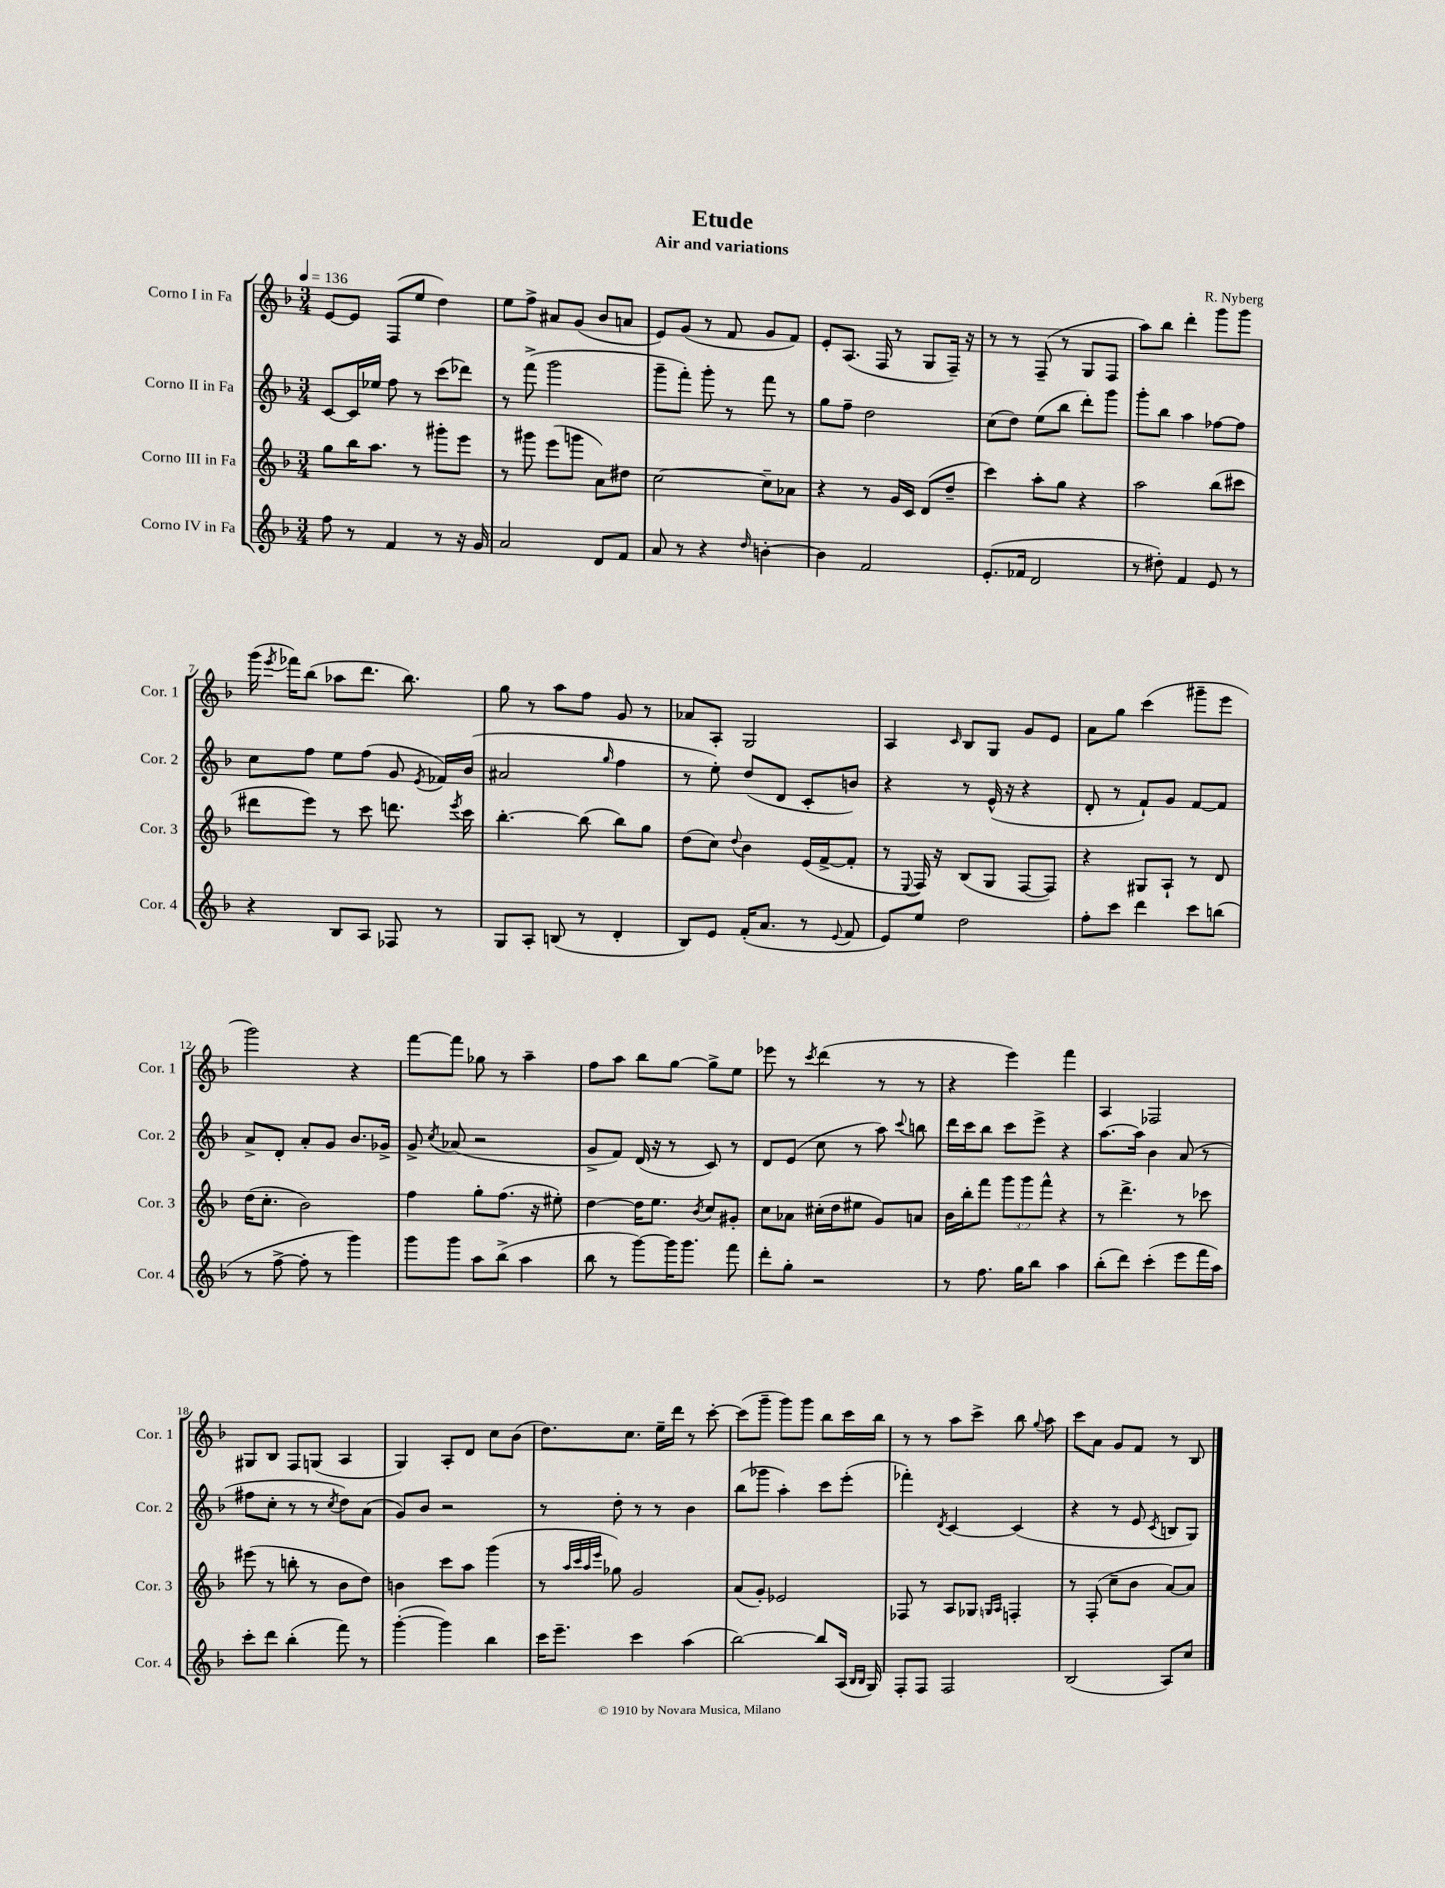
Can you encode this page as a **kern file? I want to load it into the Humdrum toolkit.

**kern	**kern	**kern	**kern
*part4	*part3	*part2	*part1
*staff4	*staff3	*staff2	*staff1
*I"Corno IV in Fa	*I"Corno III in Fa	*I"Corno II in Fa	*I"Corno I in Fa
*I'Cor. 4	*I'Cor. 3	*I'Cor. 2	*I'Cor. 1
*clefG2	*clefG2	*clefG2	*clefG2
*k[b-]	*k[b-]	*k[b-]	*k[b-]
*M3/4	*M3/4	*M3/4	*M3/4
*MM136	*MM136	*MM136	*MM136
=1	=1	=1	=1
8ff\	8gg\L	[8c/L	[8e/L
8r	16bb-\K	16c/L]	8e/J]
.	8.aa\J	16ee-X/JJ	.
4f/	.	8ff\	(8F/L
.	8r	8r	8ee/J
8r	8ggg#X'\L	(8ccc\L	4dd\)
16r	8eee\J	8ddd-X\J)	.
16g/	.	.	.
=2	=2	=2	=2
2a/	8r	8r	8ee\L
.	8ggg#X\	(8fff^\	8ff^\J
.	(8eee\L	2ggg\	8a#X/L
.	8gggn\J	.	(8g/J
8d/L	8a\L)	.	8b-/L
8f/J	8dd#X\J	.	8an/J
=3	=3	=3	=3
8a/	[2cc\	8ggg~\L	8e/L)
8r	.	8fff'\J)	(8g/J
4r	.	8ggg'\	8r
.	.	8r	8f/
16qqdd/	.	.	.
[4bn'\	8cc~\L]	8fff\	8g/L
.	8a-X\J	8r	8f/J)
=4	=4	=4	=4
4b\]	4r	8gg\L	8e'/L
.	.	8ff~\J	(8.A/J
2f/	8r	2dd\	.
.	.	.	16F/
.	16g/LL	.	8r
.	16c/JJ	.	.
.	(8d/L	.	8G/L
.	8dd~/J	.	16F~/Jk)
.	.	.	16r
=5	=5	=5	=5
(8.e'/L	4ccc\)	(8cc\L	8r
.	.	8dd\J)	8r
16f-X/Jk	.	.	.
2d/	8aa'\L	(8ee\L	(8F~/
.	8gg\J	8bb-\J	8r
.	4r	8ddd'\L)	8G/L
.	.	8ggg\J	8F/J
=6	=6	=6	=6
8r	2aa\	8ggg'\L	8aa\L)
8dd#X'\)	.	8bb-\J	8bb-\J
4f/	.	4aa\	4ddd'\
8e/	(8bb-\L	[8ff-X\L	8ggg\L
8r	8ccc#X\J	8ff-\J]	8ggg\J
!!LO:LB:g=z
=7	=7	=7	=7
4r	8ddd#X\L	8cc\L	(16ggg\
.	.	.	8qeee/
.	.	.	16fff-X\KL)
.	8eee\J)	8ff\J	(8bb-\J
8B-/L	8r	8ee\L	8aa-X\L
8A/J	8ccc\	(8ff\J	8.ddd\J
8F-X/	8.dddn\	8g/	.
.	.	.	8.bb-\)
.	.	8qe/	.
8r	.	16f-X/LL)	.
.	8qeee/	.	.
.	16ccc\	(16b-/JJ	.
=8	=8	=8	=8
8G/L	[4.bb-'\	2a#X/	8gg\
8A'/J	.	.	8r
(8Bn/	.	.	8aa\L
8r	(8bb-\]	.	8ff\J
.	.	16qqgg/	.
4d'/	8bb-\L)	4ff\	8g/
.	8gg\J	.	8r
=9	=9	=9	=9
8B-/L)	(8dd\L	8r	8a-X/L
8e/J	8cc\J)	8ee'\)	8A'/J
.	8qqdd/	.	.
(16f'/KL	4b-\	(8dd/L	2G/
8.a/J	.	.	.
.	.	8d/J	.
8r	(16e/LL	8c'/L	.
.	[16f^/J	.	.
8qqe/	.	.	.
8f/	8f'/J]	8bn/J)	.
=10	=10	=10	=10
8e/L)	8r	4r	4A/
.	8qqE/	.	.
8ee/J	16F/)	.	.
.	16r	.	.
.	.	.	16qqc/
2dd\	(8B-/L	8r	8B-/L
.	8G/J	(16e^^/	8G/J
.	.	16r	.
.	[8F/L	4r	8g/L
.	8F/J])	.	8e/J
=11	=11	=11	=11
8ff'\L	4r	8d'/	8a\L
8ccc\J	.	8r	8gg\J
4ddd\	8G#X/L	8f`/L)	(4ccc\
.	8A`/J	8g/J	.
8ccc\L	8r	[8f/L	8ggg#X~\L
(8bbn\J	8d/	8f/J]	8eee\J
!!LO:LB:g=z
=12	=12	=12	=12
8r	(16dd\KL	8a^/L	2ggg\)
.	8.cc'\J	.	.
[8ff^\	.	8d'/J	.
8ff'\]	2b-\)	8a'/L	.
8r	.	8g/J	.
4ggg\)	.	8.b-/L	4r
.	.	16g-X^/Jk	.
=13	=13	=13	=13
8ggg\L	4ff\	8g^/	[8fff\L
.	.	8qcc/	.
8ggg\J	.	(8a-X/	8fff\J]
8aa\L	8gg'\L	2r	8gg-X\
(8bb-^\J	(8.ff\J	.	8r
4aa\	.	.	4aa~\
.	16r	.	.
.	8ee#X'\)	.	.
=14	=14	=14	=14
8bb-\	[4dd\	8g^/L	8ff\L
8r	.	8f/J)	8aa\J
[8ggg\L)	16dd\KL]	(16d/	8bb-\L
.	8.ee\J	16r	.
16ggg\K]	.	8r	[8gg\J
8.ggg\J	.	.	.
.	8qb-/	.	.
.	8cc/L	8c/)	8gg^\L]
8fff\	8g#X'/J	8r	8ee\J
=15	=15	=15	=15
8ddd'\L	8cc\L	8d/L	8eee-X\
8gg'\J	8a-X\J	(8e/J	8r
.	.	.	8qccc/
2r	(16cc#X'\LL	8cc\	(4ddd\
.	16dd\J	.	.
.	8ee#X\J	8r	.
.	8g/L)	8aa\)	8r
.	.	8qqccc/	.
.	8an/J	8bbn\	8r
=16	=16	=16	=16
8r	16b-\LL	16ddd\LL	4r
.	16bb-'\J	16ccc\J	.
8.ff\	8fff\J	8bb-\J	.
.	12ggg\L	8ccc\L	4eee\)
16gg\KL	.	.	.
.	12ggg\	.	.
8bb-\J	.	8eee^\J	.
.	12fff^^\J	.	.
4aa\	4r	4r	4fff\
=17	=17	=17	=17
(8bb-'\L	8r	[8.aa\L	4A/
8ddd\J)	4.ddd^\	.	.
.	.	16aa\Jk]	.
(4ccc'\	.	4b-\	2F-X/
8eee\L	8r	(8a/	.
16fff\L	8ccc-X\	8r	.
16aa\JJ)	.	.	.
!!LO:LB:g=z
=18	=18	=18	=18
8ccc'\L	(8eee#X\	8ff#X\L	8G#X/L
8ddd\J	8r	8cc'\J	8B-/J
(4bb-'\	8bbn'\	8r	8F/L
.	8r	8r	(8Gn/J
.	.	8qcc/	.
8fff\)	8b-\L	8dd\L)	4A/
8r	8dd\J)	(8a\J	.
=19	=19	=19	=19
([4ggg'\	4bn\	8g/L)	4G/)
.	.	8b-/J	.
4ggg\])	8ccc\L	2r	8A'/L
.	8aa\J	.	8d/J
4bb-\	(4ggg\	.	8cc\L
.	.	.	(8b-\J
=20	=20	=20	=20
16ccc\KL	8r	8r	8.dd\L)
8.eee~\J	.	.	.
.	32qqaa/LLL	.	.
.	32qqccc/	.	.
.	32qqaa/	.	.
.	32qqeee/JJJ	.	.
.	8gg-X\)	8dd'\	.
.	.	.	8.cc\J
4ccc\	2g/	8r	.
.	.	8r	16ee~\LL
.	.	.	16ddd\JJ
(4aa\	.	4b-\	8r
.	.	.	[8ccc'\
=21	=21	=21	=21
[2bb-\)	(8a/L	(8bb-\L	(8ccc\L]
.	8g'/J)	8ggg-X\J	8ggg~\J
.	2e-X/	4aa'\)	8ggg\L)
.	.	.	8ggg\J
8bb-/L]	.	8ccc\L	8bb-\L
(16A/Jk	.	(8eee'\J	16ccc\L
16qqB-/LL	.	.	.
16qqB-/JJ	.	.	.
16G/)	.	.	16bb-\JJ
=22	=22	=22	=22
8F'/L	8F-X/	4fff-X'\)	8r
8F/J	8r	.	8r
.	.	8qd/	.
2F/	8A/L	[4c/	8aa\L
.	8G-X/J	.	8ccc^\J
.	16qqGn/LL	.	.
.	16qqA/JJ	.	.
.	4Fn'/	(4c/]	8bb-\
.	.	.	8qqgg/
.	.	.	8aa\
=23	=23	=23	=23
(2B-/	8r	4r	8ccc\L
.	(8F'/	.	8a\J
.	8cc~\L	8r	8g/L
.	8b-\J	8e/	8f/J
.	.	8qc/	.
8A/L)	[8a/L)	8Bn/L	8r
8cc/J	8a/J]	8G/J)	8B-/
==	==	==	==
*-	*-	*-	*-
